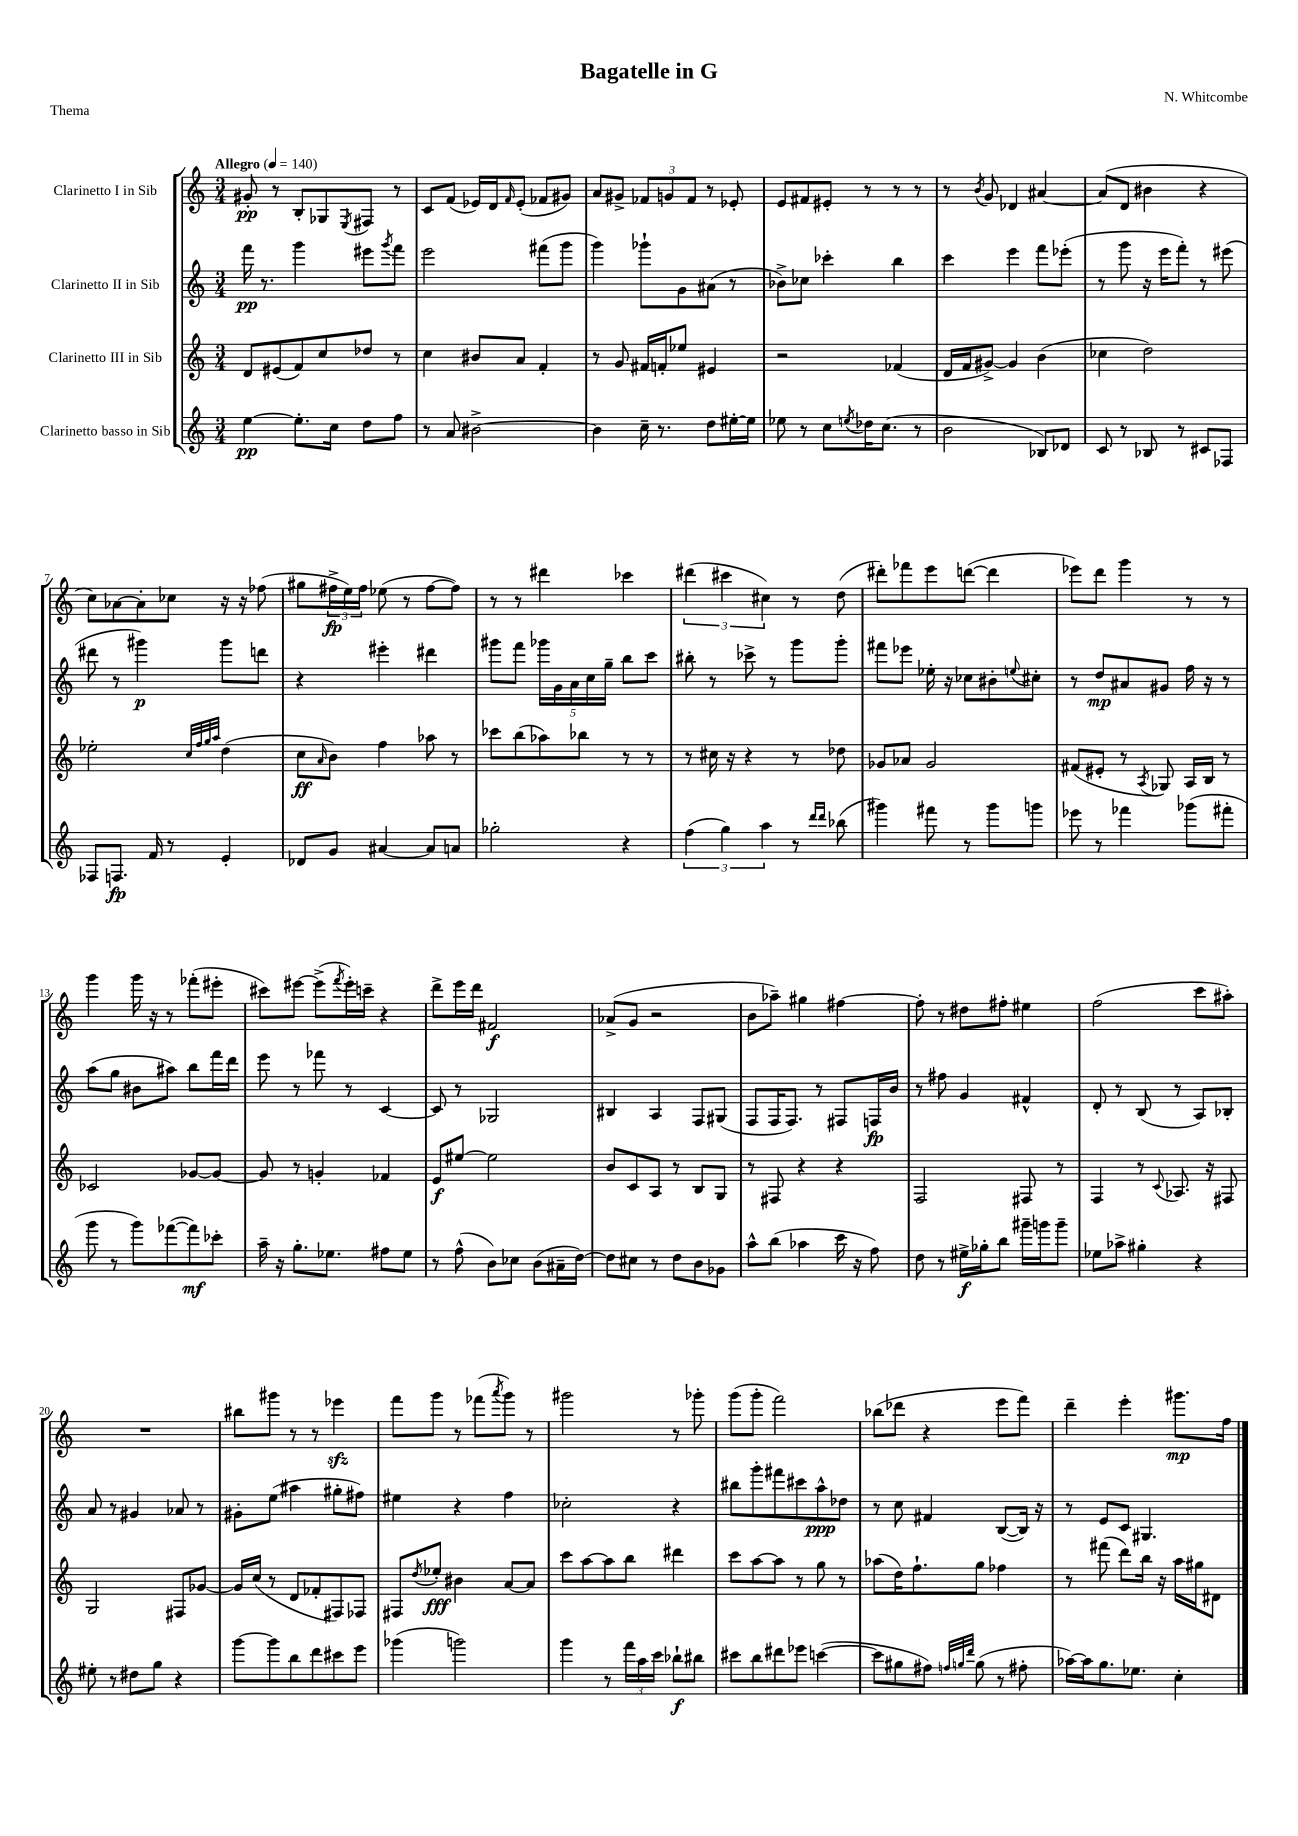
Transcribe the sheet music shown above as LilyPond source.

\header { title = "Bagatelle in G" composer = "N. Whitcombe" piece = "Thema" }
<<
\new StaffGroup <<
\new Staff = "s0" \with { instrumentName = "Clarinetto I in Sib" } {
    \clef treble \key c \major \numericTimeSignature \time 3/4 \tempo "Allegro" 4 = 140
    gis'8-.\pp r8 b8-. ges8 \acciaccatura { e8 } fis8 r8 |
    c'8 f'8( ees'16) d'16 \grace { f'16 } ees'8-.( fes'8 gis'8) |
    a'8 gis'8-> \tuplet 3/2 { fes'8 g'8 fes'8 } r8 ees'8-. |
    e'8 fis'8 eis'8-. r8 r8 r8 |
    r8 \acciaccatura { b'8 } g'8 des'4 ais'4~ |
    ais'8( d'8 bis'4 r4 |
    c''8) aes'8~ aes'8-. ces''8 r16 r16 fes''8( |
    gis''8 \tuplet 3/2 { fis''16->\fp e''16) fis''16 } ees''8( r8 fis''8~ fis''8) |
    r8 r8 dis'''4 ces'''4 |
    \tuplet 3/2 { dis'''4( cis'''4 cis''4) } r8 d''8( |
    dis'''8-.) fes'''8 e'''8 d'''8~( d'''4 |
    ees'''8) d'''8 g'''4 r8 r8 |
    g'''4 g'''16 r16 r8 fes'''8-.( eis'''8-. |
    cis'''8) eis'''8~ eis'''8->( \acciaccatura { f'''8 } eis'''16-.) c'''16-- r4 |
    d'''8-> e'''16 d'''16 fis'2\f |
    aes'8->( g'8 r2 |
    b'8 aes''8--) gis''4 fis''4~ |
    fis''8-. r8 dis''8 fis''8-. eis''4 |
    f''2( c'''8 ais''8-.) |
    R2. |
    bis''8 gis'''8 r8 r8 ees'''4\sfz |
    f'''8 g'''8 r8 fes'''8( \acciaccatura { a'''8 } g'''8) r8 |
    gis'''2 r8 ges'''8-. |
    g'''8( g'''8-. f'''2) |
    bes''8( des'''8 r4 e'''8 f'''8) |
    d'''4-- e'''4-. gis'''8.\mp f''16 \bar "|." |
}
\new Staff = "s1" \with { instrumentName = "Clarinetto II in Sib" } {
    \clef treble \key c \major \numericTimeSignature \time 3/4
    f'''16\pp r8. g'''4 eis'''8 \acciaccatura { g'''8 } f'''8 |
    e'''2 fis'''8( g'''8 |
    g'''4) ges'''8-! g'8 ais'8( r8 |
    bes'8->) ces''8 ces'''4-. b''4 |
    c'''4 e'''4 f'''8 ees'''8-.( |
    r8 g'''8 r16 e'''16 f'''8-.) r8 eis'''8( |
    dis'''8 r8 gis'''4\p) gis'''8 d'''8 |
    r4 eis'''4-. dis'''4 |
    gis'''8 f'''8 \tuplet 5/4 { ges'''16 g'16 a'16 c''16 g''16-- } b''8 c'''8 |
    bis''8-. r8 ces'''8-> r8 g'''8 g'''8-. |
    fis'''8 ees'''8 ees''16-. r16 ces''8 bis'8-. \appoggiatura { e''8 } cis''8-. |
    r8 d''8\mp ais'8 gis'8 f''16 r16 r8 |
    a''8( g''8 bis'8 ais''8) b''8 f'''16 d'''16 |
    e'''8 r8 fes'''8 r8 c'4~ |
    c'8 r8 ges2 |
    bis4 a4 f8 gis8( |
    f8 f16 f8.) r8 fis8 f16\fp b'16 |
    r8 fis''8 g'4 fis'4-^ |
    d'8-. r8 b8( r8 a8) bes8-. |
    a'8 r8 gis'4 aes'8 r8 |
    gis'8-. e''8( ais''4 gis''8-. fis''8) |
    eis''4 r4 f''4 |
    ces''2-. r4 |
    bis''8 g'''8-. fis'''8 cis'''8 a''8-^\ppp des''8 |
    r8 c''8 fis'4 b8~( b16) r16 |
    r8 e'8 c'8 gis4. \bar "|." |
}
\new Staff = "s2" \with { instrumentName = "Clarinetto III in Sib" } {
    \clef treble \key c \major \numericTimeSignature \time 3/4
    d'8 eis'8( f'8) c''8 des''8 r8 |
    c''4 bis'8 a'8 f'4-. |
    r8 g'8 fis'16 f'16-. ees''8 eis'4 |
    r2 fes'4( |
    d'16 f'16 gis'8~->) gis'4 b'4( |
    ces''4 d''2) |
    ees''2-. \grace { c''32 f''32 g''32 a''32 } d''4( |
    c''8\ff \grace { a'16 } b'8) f''4 aes''8 r8 |
    ces'''8 b''8( aes''8) bes''8 r8 r8 |
    r8 cis''16 r16 r4 r8 des''8 |
    ges'8 aes'8 ges'2 |
    fis'8( eis'8-. r8 \acciaccatura { a8 } ges8) a16 b16 r8 |
    ces'2 ges'8~ ges'8~ |
    ges'8 r8 g'4-. fes'4 |
    e'8\f eis''8~ eis''2 |
    b'8 c'8 a8 r8 b8 g8 |
    r8 fis8 r4 r4 |
    f2 fis8 r8 |
    f4 r8 \appoggiatura { c'8 } aes8. r16 fis8 |
    g2 fis8 ges'8~ |
    ges'16 c''16( r8 d'8 fes'8-. fis8) fes8 |
    fis8 \acciaccatura { d''8 } ees''8-.\fff bis'4 a'8~ a'8 |
    c'''8 a''8~ a''8 b''8 dis'''4 |
    c'''8 a''8~ a''8 r8 g''8 r8 |
    aes''8( d''16) f''8.-! g''8 fes''4 |
    r8 fis'''8( d'''8) b''16 r16 a''16 gis''16 dis'8 \bar "|." |
}
\new Staff = "s3" \with { instrumentName = "Clarinetto basso in Sib" } {
    \clef treble \key c \major \numericTimeSignature \time 3/4
    e''4~\pp e''8.-. c''16 d''8 f''8 |
    r8 a'8 bis'2~-> |
    bis'4 c''16-- r8. d''8 eis''16~-. eis''16 |
    ees''8 r8 c''8 \acciaccatura { e''8 } des''16 c''8.( r8 |
    b'2 bes8) des'8 |
    c'8 r8 bes8 r8 cis'8 fes8 |
    fes8 f8.\fp f'16 r8 e'4-. |
    des'8 g'8 ais'4~ ais'8 a'8 |
    ges''2-. r4 |
    \tuplet 3/2 { f''4( g''4) a''4 } r8 \grace { d'''16 d'''16 } bes''8( |
    gis'''4) fis'''8 r8 gis'''8 g'''8 |
    ees'''8 r8 fes'''4 ges'''8( fis'''8-. |
    g'''8 r8 g'''8) fes'''8~( fes'''8\mf) ces'''8-. |
    a''16-- r16 g''8.-. ees''8. fis''8 ees''8 |
    r8 f''8-^( b'8) ces''8 b'8( ais'16-- d''16~) |
    d''8 cis''8 r8 d''8 b'8 ges'8 |
    a''8-^ b''8( aes''4 c'''16 r16 f''8) |
    d''8 r8 eis''16->\f ges''16-. b''8 gis'''16-- g'''16 g'''8-- |
    ees''8 aes''8-> gis''4-. r4 |
    eis''8-. r8 dis''8 g''8 r4 |
    g'''8~ g'''8 b''8 d'''8 cis'''8 e'''8 |
    ges'''4( g'''2) |
    g'''4 r8 \tuplet 3/2 { f'''16 a''16 c'''16 } bes''8-!\f bis''8 |
    cis'''8 b''8 dis'''8 ees'''8 c'''4~( |
    c'''8 gis''8 fis''8) \grace { f''32 g''32 d'''32 } g''8( r8 fis''8-. |
    aes''16~) aes''16 g''8. ees''8. c''4-. \bar "|." |
}
>>
>>
